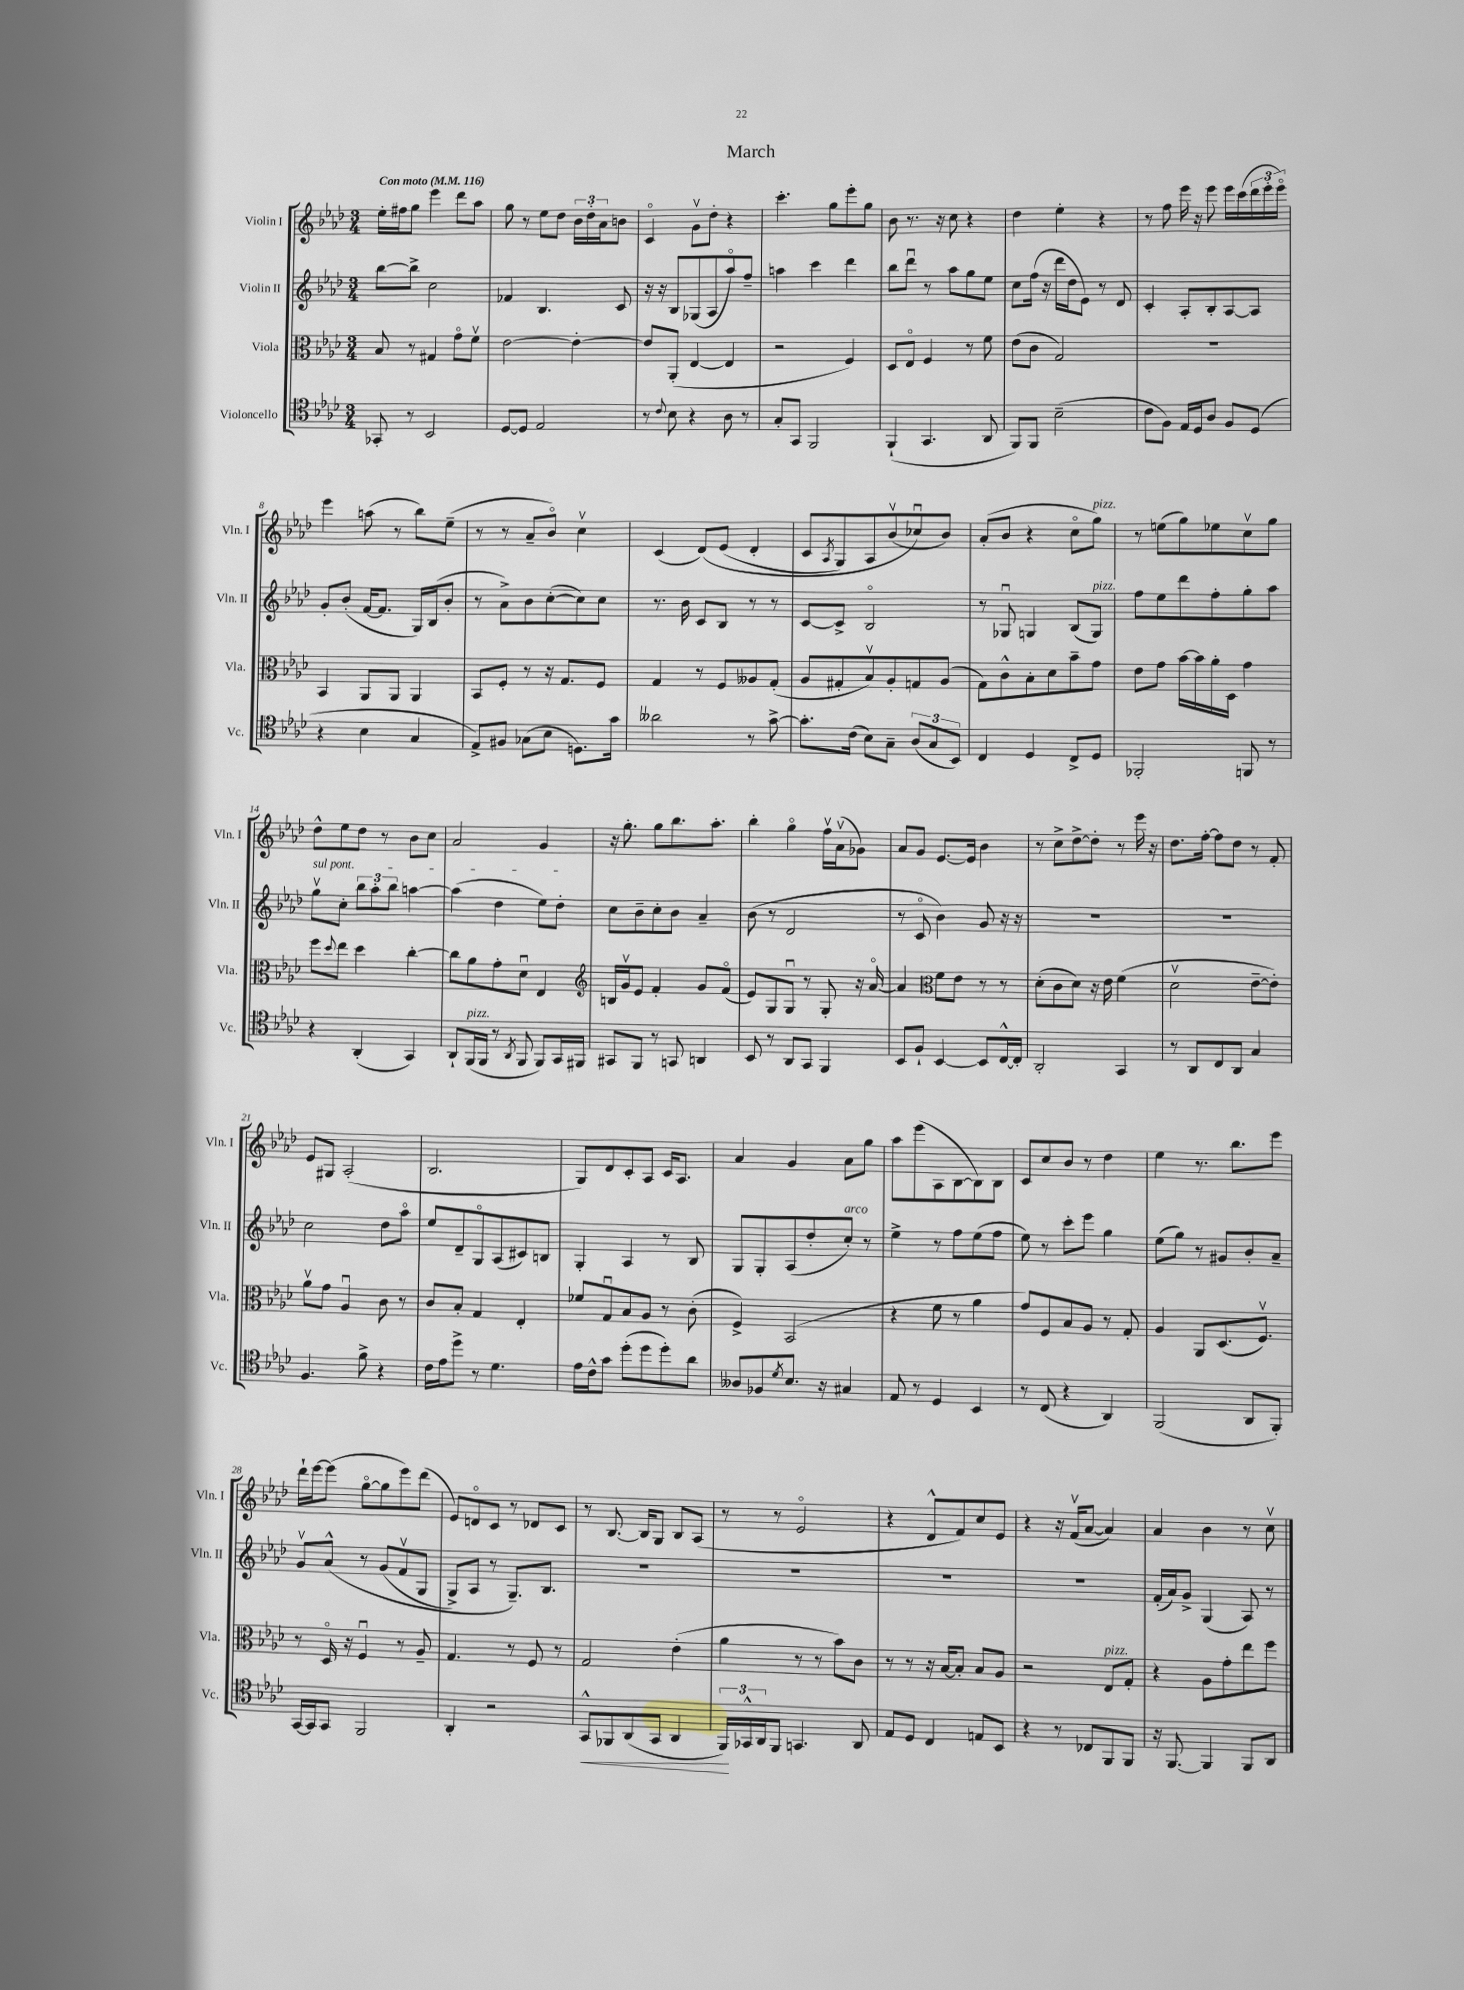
\header { title = "March" }
<<
\new StaffGroup <<
\new Staff = "s0" \with { instrumentName = "Violin I" shortInstrumentName = "Vln. I" } {
    \clef treble \key aes \major \numericTimeSignature \time 3/4 \tempo "Con moto" 4 = 116
    ees''16-. fis''16 g''8 ees'''4 des'''8 aes''8 |
    g''8 r8 ees''8 des''8 \tuplet 3/2 { bes'16 des''16-. aes'16 } b'8 |
    c'4\flageolet g'8\upbow des''8-. r4 |
    c'''4.-. g''8 ees'''8-. g''8 |
    bes'8 r8. r16 c''8 r4 |
    des''4 ees''4-. r4 |
    r8 f''8 ees'''16 r16 ees'''8 ees'''16 c'''16( \tuplet 3/2 { des'''16 ees'''16-. ees'''16\flageolet) } |
    ees'''4 a''8( r8 bes''8) ees''8--( |
    r8 r8 aes'8-- bes'8\flageolet) c''4\upbow |
    c'4( des'8)\( ees'8( des'4-. |
    c'8 \acciaccatura { aes8 } g8) aes8 bes'8\upbow( ces''8\downbow\) bes'8) |
    aes'8-.( bes'8 r4 c''8\flageolet g''8^\markup { \italic "pizz." }) |
    r8 e''8( g''8) ees''8 c''8\upbow g''8 |
    des''8-^ ees''8 des''8 r8 bes'8 c''8 |
    aes'2 g'4 |
    r16 g''8.-. g''8 bes''8. aes''8.-. |
    bes''4-. g''4\flageolet f''16\upbow aes'16\upbow( ges'8) |
    aes'8 g'8 ees'8.~ ees'16 bes'4 |
    r8 c''8-> des''8~-> des''8-. r8 ees'''16 r16 |
    des''8. f''16~-. f''8 des''8 r8 f'8-. |
    ees'8 gis8 aes2-.( |
    bes2. |
    g8) des'8 c'8-. aes8 c'16 aes8. |
    aes'4 g'4 aes'8 g''8 |
    aes''8 ees'''8( aes8 bes8~ bes8) bes8 |
    c'8 c''8 bes'8 r8 des''4 |
    ees''4 r8. bes''8. ees'''8 |
    des'''16-! ees'''16~ ees'''8( g''8~\flageolet g''8 ees'''8) des'''8( |
    ees'8) d'8\flageolet c'8 r8 des'8 c'8 |
    r8 bes8.~ bes16 g8 bes8 aes8( |
    r8 r8 ees'2\flageolet |
    r4 des'8-^ f'8) c''8 ees'8 |
    r4 r16 f'16\upbow( aes'8~ aes'4) |
    aes'4 bes'4 r8 c''8\upbow \bar "|." |
}
\new Staff = "s1" \with { instrumentName = "Violin II" shortInstrumentName = "Vln. II" } {
    \clef treble \key aes \major \numericTimeSignature \time 3/4
    bes''8~ bes''8-> c''2 |
    fes'4 bes4. c'8 |
    r16 r16 bes8 ges8( aes8 aes''8\flageolet) f''8-- |
    a''4 c'''4 des'''4 |
    bes''8 des'''8\downbow r8 aes''8 g''8 ees''8 |
    c''8 f''16( r16 des'''16 des''16 ees'8) r8 des'8 |
    c'4-. aes8-. bes8-. aes8~ aes8 |
    g'8-. bes'8-.( f'16~ f'8. g16) bes16( bes'8-. |
    r8 aes'8->) bes'8 c''8~-.( c''8) c''8 |
    r8. bes'16 c'8 bes8 r8 r8 |
    c'8~ c'8-> bes2\flageolet |
    r8 ges8\downbow g4 bes8( g8^\markup { \italic "pizz." }) |
    f''8 ees''8 des'''8 f''8-. g''8-. aes''8 |
    \once \override TextSpanner.bound-details.left.text = \markup { \italic "sul pont." } g''8\upbow\startTextSpan c''8-. \tuplet 3/2 { bes''8 aes''8-. bes''8 } a''4~ |
    a''4( des''4 ees''8) des''8-.\stopTextSpan |
    c''8 bes'8-- c''8-. bes'8 aes'4-- |
    bes'8( r8 des'2 |
    r8 c'8\flageolet bes'4) g'8 r16 r16 |
    R2. |
    R2. |
    c''2 des''8 aes''8\flageolet |
    ees''8 des'8-- g8\flageolet aes8( cis'8) b8 |
    g4-. aes4 r8 bes8 |
    g8 g8-. aes8( des''8-. c''8-.^\markup { \italic "arco" }) r8 |
    ees''4-> r8 f''8 ees''8( f''8 |
    ees''8) r8 c'''8-. ees'''8 g''4 |
    ees''8( g''8) r8 gis'8 bes'8-. aes'8-- |
    g'8\upbow aes'8-^\( r8 g'8( f'8\upbow g8 |
    g8->) aes8 r8 g8.--\) bes8. |
    R2. |
    R2. |
    R2. |
    R2. |
    f'16-.( aes'16) g'8-> g4( aes8) r8 \bar "|." |
}
\new Staff = "s2" \with { instrumentName = "Viola" shortInstrumentName = "Vla." } {
    \clef alto \key aes \major \numericTimeSignature \time 3/4
    bes8 r8 gis4 g'8\flageolet f'8\upbow |
    ees'2~ ees'4~-. |
    ees'8 aes,8-.( ees4~ ees4 |
    r2 f4) |
    des8 ees8\flageolet f4 r8 f'8 |
    ees'8( c'8 g2) |
    R2. |
    bes,4 aes,8 aes,8 aes,4 |
    bes,8 f8-. r8 r16 g8. f8 |
    g4 r8 f8 aeses8 g8-.( |
    aes8 gis8-. bes8\upbow) aes8-. g8 aes8( |
    g8) c'8-^ bes8-. des'8 bes'8-- g'8 |
    ees'8 g'8 bes'16~ bes'16 aes'16-. des16 g'4 |
    f''8 \appoggiatura { des''8 } ees''8 des''4 c''4~-. |
    c''8 aes'8 g'8-. des'8\downbow ees4 |
    \clef treble b16 g'16\upbow ees'8 f'4-. g'8 f'8\flageolet( |
    ees'8) g8 g8\downbow r8 g8-. r16 aes'16~\flageolet |
    aes'4 \clef alto f'8 ees'8 r8 r8 |
    des'8-.( c'8 des'8) r16 ees'16 f'4( |
    des'2\upbow ees'8~-- ees'8-.) |
    aes'8\upbow g'8 aes4\downbow c'8 r8 |
    c'8 bes8-. g4 ees4-. |
    fes'8 g8\downbow bes8 aes8 r8 c'8-.( |
    f4->) bes,2( |
    r4 f'8 r8 aes'4 |
    g'8) f8 bes8 aes8 r8 g8-. |
    aes4 aes,8 des8.( f8.\upbow) |
    r8 des16\flageolet r16 f4\downbow r8 aes8-- |
    g4. r8 f8 r8 |
    g2 ees'4-.( |
    aes'4 r8 r8 bes'8) c'8 |
    r8 r8 r16 bes16~ bes8-. bes8 aes8 |
    r2 ees8^\markup { \italic "pizz." } g8-. |
    r4 aes8 g'8-. ees''8 f''8 \bar "|." |
}
\new Staff = "s3" \with { instrumentName = "Violoncello" shortInstrumentName = "Vc." } {
    \clef tenor \key aes \major \numericTimeSignature \time 3/4
    ges,8-. r8 bes,2 |
    des8~ des8 ees2 |
    r8 \appoggiatura { c'8 } bes8 r4 aes8 r8 |
    g8-. g,8 f,2 |
    f,4-!( g,4. aes,8 |
    f,8) f,8 bes2--( |
    c'8 f8) ees16 des16 aes8 f8 des8( |
    r4 bes4 g4 |
    ees8->) fis8 ges8( bes8 d8.) g'16 |
    aeses'2 r8 g'8~-> |
    g'8.-. c'16( bes8) g8-- \tuplet 3/2 { aes8( g8 bes,8) } |
    c4 des4 c8-> des8 |
    fes,2-. f,8 r8 |
    r4 aes,4-.( g,4) |
    aes,8-! f,16^\markup { \italic "pizz." }( f,16 r8 \acciaccatura { aes,8 } f,8 f,8) g,16 fis,16 |
    gis,8 f,8 r8 g,8 a,4 |
    bes,8 r8 aes,8 g,8 f,4 |
    bes,8 f8-! bes,4~ bes,8 c16~-^ c16-. |
    aes,2-. g,4 |
    r8 aes,8 c8 aes,8 g4 |
    f4. f'8-> r4 |
    c'16 ees'16 des''8-> r8 des'4. |
    ees'16 c'16-^ g'8 des''8-.( des''8 des''8-.) aes'8 |
    aeses8 fes8 \acciaccatura { des'8 } bes8. r16 gis4 |
    ees8 r8 des4 bes,4 |
    r8 c8( r4 aes,4) |
    f,2( aes,8 f,8-.) |
    g,16~ g,16 g,8 f,2 |
    aes,4-. r2 |
    g,8-^\< fes,8 aes,8( g,8 aes,4 |
    \tuplet 3/2 { f,16\!) ges,16-^ aes,16 } f,8 g,4. aes,8 |
    ees8 des8 c4 e8 bes,8 |
    r4 r8 ces8 f,8 f,8 |
    r16 f,8.~ f,4 f,8 aes,8 \bar "|." |
}
>>
>>
